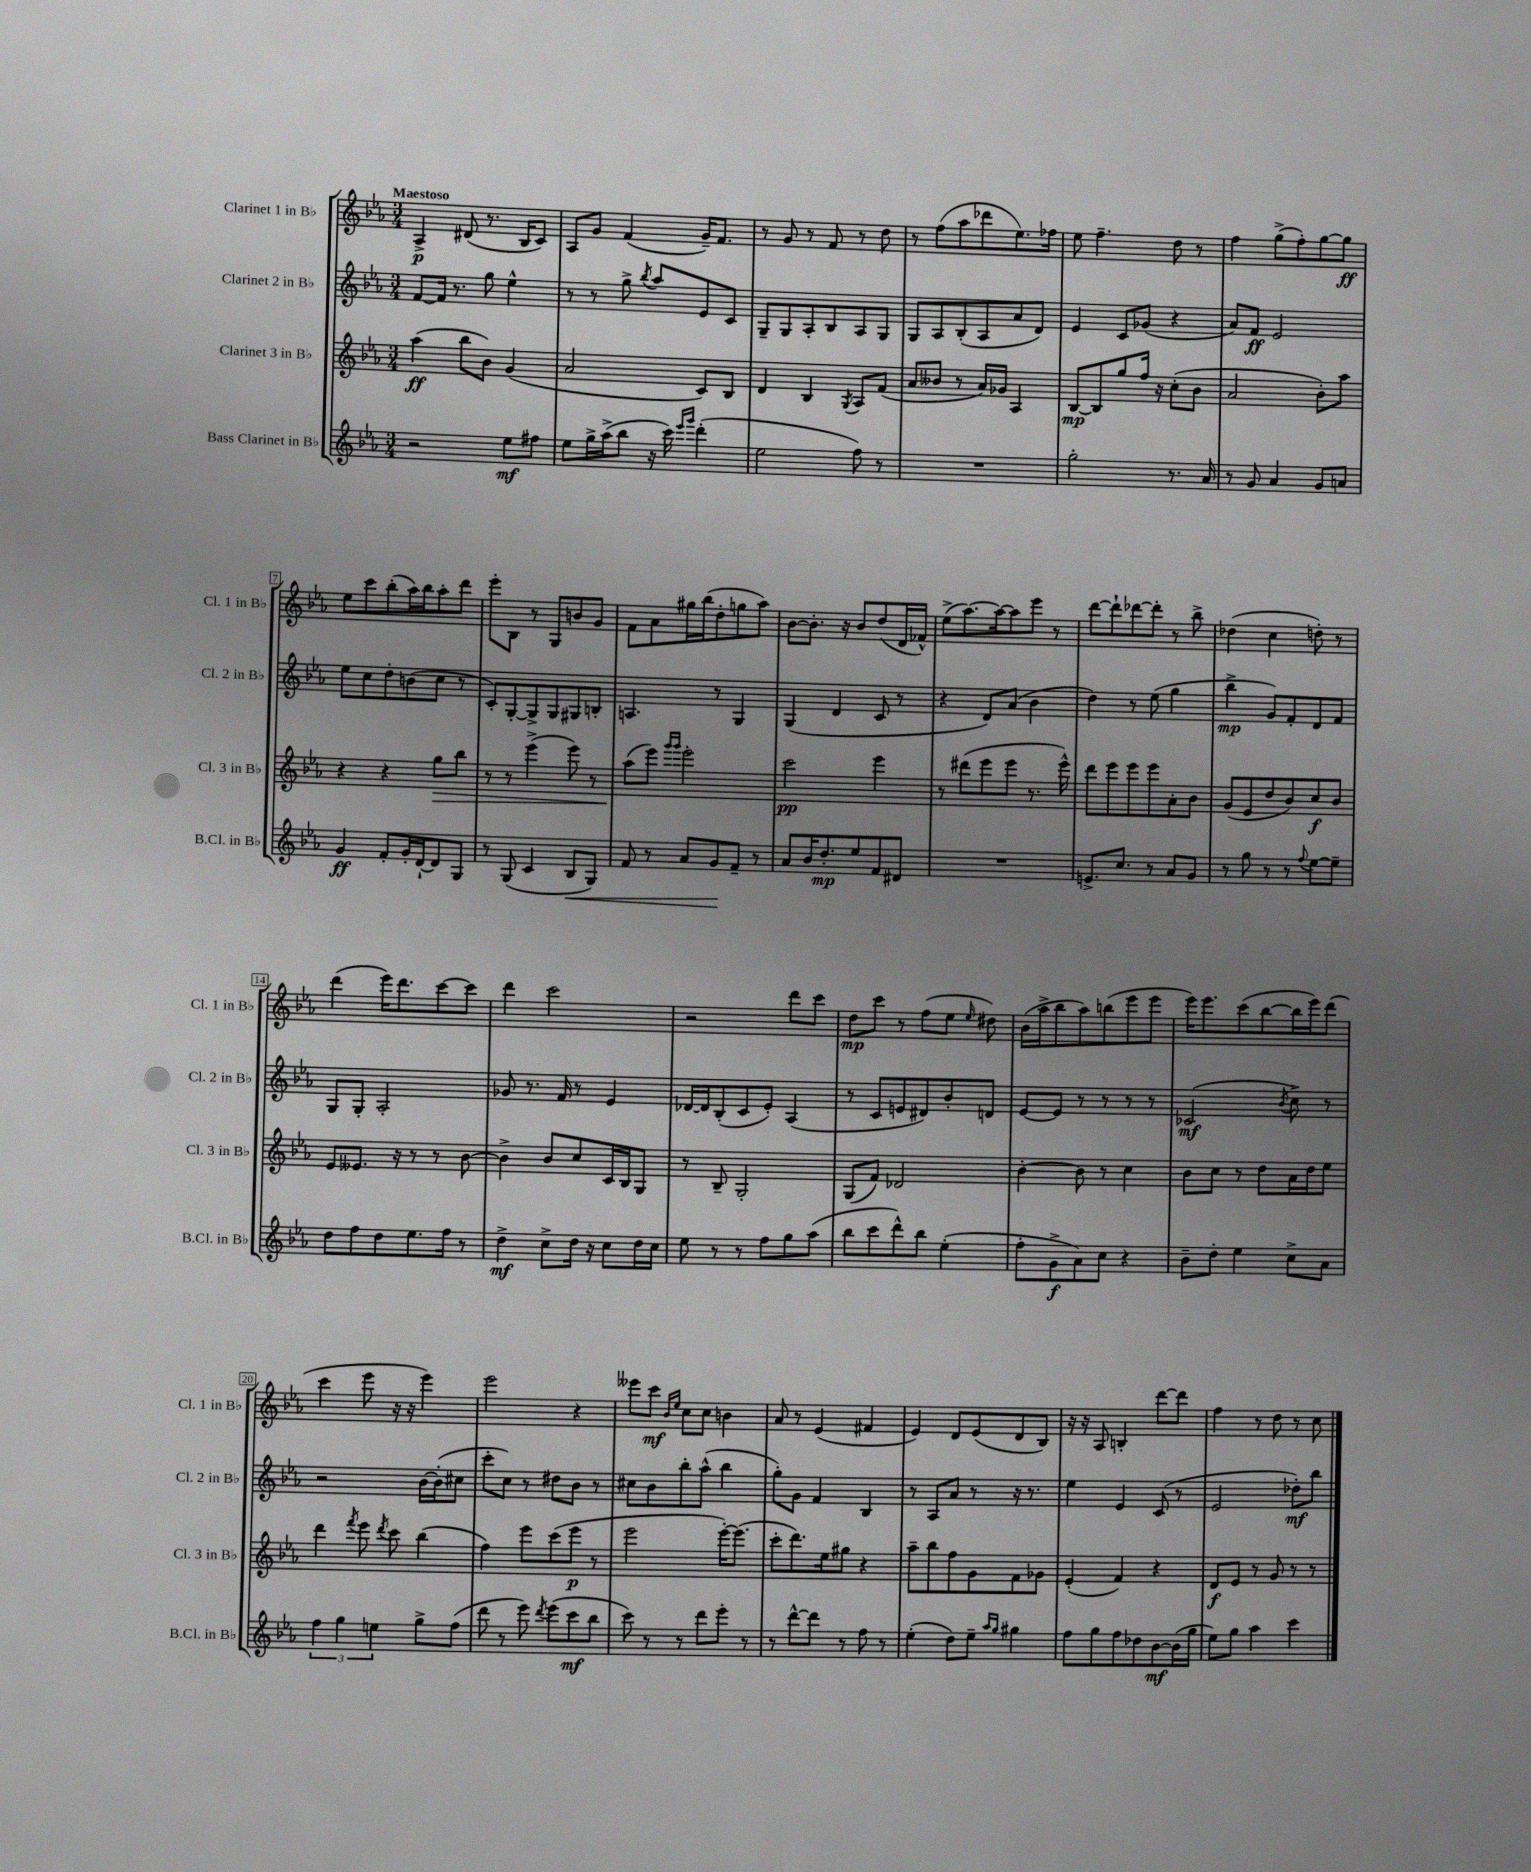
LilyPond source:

<<
\new StaffGroup <<
\new Staff = "s0" \with { instrumentName = "Clarinet 1 in Bb" shortInstrumentName = "Cl. 1 in Bb" } {
    \clef treble \key ees \major \numericTimeSignature \time 3/4 \tempo "Maestoso"
    \autoBeamOff aes4->\p dis'8( r8. bes16[ c'8]) |
    aes8[ g'8] f'4( g'16[--) f'8.] |
    r8 g'8 r8 f'8 r8 d''8 |
    r8 f''8[( aes''8 des'''8 ees''8.) fes''16] |
    ees''8 f''4.-- d''8 r8 |
    f''4 g''8[->( f''8-.) g''8~ g''8]\ff |
    ees''8[ c'''8 bes''8-.( aes''16) bes''16 aes''8-. d'''8] |
    ees'''8[-. bes8] r8 g8[ b'8 g'8] |
    f'8[ aes'8 gis''16 bes''16( d''8-. g''8 aes''8]) |
    bes'8[~ bes'8.]-. r16 bes'8[ d''8( d'16 fes'16]-^) |
    ees''8[->( aes''8.~) aes''16~ aes''8 ees'''8] r8 |
    d'''8[~ d'''8-! des'''8~ des'''8]-. r8 bes''8-> |
    des''4( c''4 d''8-.) r8 |
    d'''4( ees'''16[) d'''8. c'''8~ c'''8] |
    d'''4 c'''2 |
    r2 d'''8[ c'''8] |
    d''8[\mp c'''8] r8 f''8[( ees''8] \grace { ees''16 } dis''8) |
    bes'16[( aes''16-> bes''8 aes''8) b''8( ees'''8 ees'''8] |
    ees'''16[) ees'''8. c'''8( bes''8~ bes''16 ees'''16) d'''8]( |
    c'''4 ees'''8 r16 r16 ees'''4) |
    ees'''2 r4 |
    eeses'''8[ c'''8]\mf \grace { bes'16[ ees''16] } c''8[ c''8] b'4 |
    aes'8 r8 ees'4( fis'4 |
    ees'4) d'8[ ees'8( d'8 bes8]) |
    r16 r16 aes8 b4-. d'''8[~ d'''8] |
    f''4 r8 d''8 r8 c''8 \bar "|." |
}
\new Staff = "s1" \with { instrumentName = "Clarinet 2 in Bb" shortInstrumentName = "Cl. 2 in Bb" } {
    \clef treble \key ees \major \numericTimeSignature \time 3/4
    \autoBeamOff f'8[~ f'16] r8. g''8 ees''4-^ |
    r8 r8 g''8-> \acciaccatura { bes''8 } aes''8[ ees'8 c'8] |
    g8[-- g8 aes8-. bes8 aes8 g8] |
    g8[ aes8 bes8-.( aes8 aes'8 d'8]) |
    ees'4 c'8[ ges'8]( r4 |
    aes'8[) f'8]\ff ees'2 |
    ees''8[ c''8 d''8-. b'8( c''8] r8 |
    c'8[-.) g8~-. g8-> g8 gis8 b8]-. |
    a4. r8 g4 |
    g4( d'4 c'8 r8 |
    r4 d'8[) aes'8]( bes'4 |
    d''4) r8 ees''8( g''4 |
    bes''4->\mp g'8[) f'8-. d'8 f'8] |
    g8[ g8]-. aes2-. |
    ges'8 r8. f'16 r8 ees'4 |
    des'16[~ des'16 bes8-.( c'8 ees'8]-.) aes4( |
    r8 c'8[ e'8 dis'8) bes'8-. d'8] |
    ees'8[~ ees'8] r8 r8 r8 r8 |
    ces'2\mf( \acciaccatura { bes'8 } c''8->) r8 |
    r2 bes'16[~ bes'16-.( cis''8] |
    c'''8[-. c''8]) r8 dis''8[ bes'8] r8 |
    cis''8[ bes'8 bes''8-. aes''8]-^( bes''4 |
    g''8[-.) g'8] f'4 bes4 |
    r8 aes8[ aes'8] r8 r16 r8. |
    ees''4 ees'4 c'8( r8 |
    ees'2 des''8[-.\mf) bes''8] \bar "|." |
}
\new Staff = "s2" \with { instrumentName = "Clarinet 3 in Bb" shortInstrumentName = "Cl. 3 in Bb" } {
    \clef treble \key ees \major \numericTimeSignature \time 3/4
    \autoBeamOff aes''4\ff( bes''8[ bes'8]) g'4( |
    aes'2 c'8[) bes8] |
    d'4 bes4 \acciaccatura { g8 } aes8[ f'8]( |
    aes'8[ beses'8] r8 aes'16[) ges'16] aes4 |
    bes8[~\mp bes8 g''8 f''16] r16 c''8[-.( bes'8] |
    aes'2 bes'8[-.) aes''8] |
    r4 r4 g''8[\> bes''8] |
    r8 r8 ees'''4->( ees'''8) r8 |
    aes''8[\!( ees'''8]) \grace { g'''16[ g'''16] } ees'''2-. |
    c'''2\pp ees'''4 |
    r8 dis'''8[( ees'''8 ees'''8] r8. ees'''16-^) |
    d'''8[ ees'''8 ees'''8 ees'''8 aes'8-. bes'8] |
    g'8[( ees'8 d''8 bes'8) c''8\f bes'8] |
    ees'8[ eeses'8.] r16 r8 r8 bes'8~ |
    bes'4-> bes'8[ c''8 c'16 bes16 g8] |
    r8 bes8-- g2-. |
    g8[( f'8]) des'2 |
    bes'4~-. bes'8 r8 c''4 |
    bes'8[ c''8] r8 d''8[ aes'16 d''16 ees''8] |
    d'''4 \acciaccatura { f'''8 } ees'''8 \acciaccatura { d'''8 } c'''8 bes''4( |
    f''4) ees'''8[ c'''8( ees'''8]\p r8 |
    ees'''2 ees'''16[~-.) ees'''8.]( |
    c'''8[-. d'''8.) ees''16 gis''8] r4 |
    aes''8[-- bes''8 f''8 g'8 f'8 ges'8] |
    ees'4-.( f'4) r4 |
    d'8[\f ees'8] r8 g'8 r8 r8 \bar "|." |
}
\new Staff = "s3" \with { instrumentName = "Bass Clarinet in Bb" shortInstrumentName = "B.Cl. in Bb" } {
    \clef treble \key ees \major \numericTimeSignature \time 3/4
    \autoBeamOff r2 ees''8[\mf fis''8] |
    ees''8[ g''16-> aes''16->( bes''8] r16 c'''16) \grace { ees'''16[ g'''16] } d'''4-.( |
    ees''2 f''8) r8 |
    R2. |
    g''2-. r8. aes'16 |
    r8 g'8 aes'4 g'8[ a'8] |
    g'4\ff f'8[-. g'16-. d'16~-! d'8 g8] |
    r8 g8( c'4 bes8[\< g8]) |
    f'8 r8 aes'8[ g'8\! f'8]-- r8 |
    aes'8[ bes'16 d''8.-.\mp ees''8 f'8 dis'8] |
    R2. |
    e'8.[-> c''8.] r8 aes'8[ g'8] |
    r8 g''8 r8 r8 \appoggiatura { f''8 } ees''8[~ ees''8]-- |
    d''8[ f''8 d''8 ees''8. f''16] r8 |
    d''4->\mf c''8[-> d''16] r16 c''8[ d''16 c''16] |
    ees''8 r8 r8 f''8[ g''8 aes''8]( |
    bes''8[ c'''8 d'''8-^) bes''8] ees''4-.( |
    f''8[-. g'8->\f aes'8) c''8] r4 |
    bes'8[-- d''8]-. ees''4 c''8[-> aes'8] |
    \tuplet 3/2 { f''4 g''4 e''4 } g''8[-> f''8]( |
    d'''8 r8 ees'''8) \acciaccatura { d'''8 } ees'''8[( c'''8\mf bes''8] |
    c'''8) r8 r8 d'''8[ ees'''8]-. r8 |
    r8 d'''8[~-^ d'''8] r8 f''8 r8 |
    ees''4-.( d''8[) ees''8]-- \grace { aes''16[ g''16] } gis''4 |
    f''8[ g''8 f''8 des''8 bes'8~\mf bes'16( g''16] |
    ees''8[) g''8] aes''4 c'''4 \bar "|." |
}
>>
>>
\layout { \context { \Score \override BarNumber.stencil = #(make-stencil-boxer 0.1 0.3 ly:text-interface::print) } }
